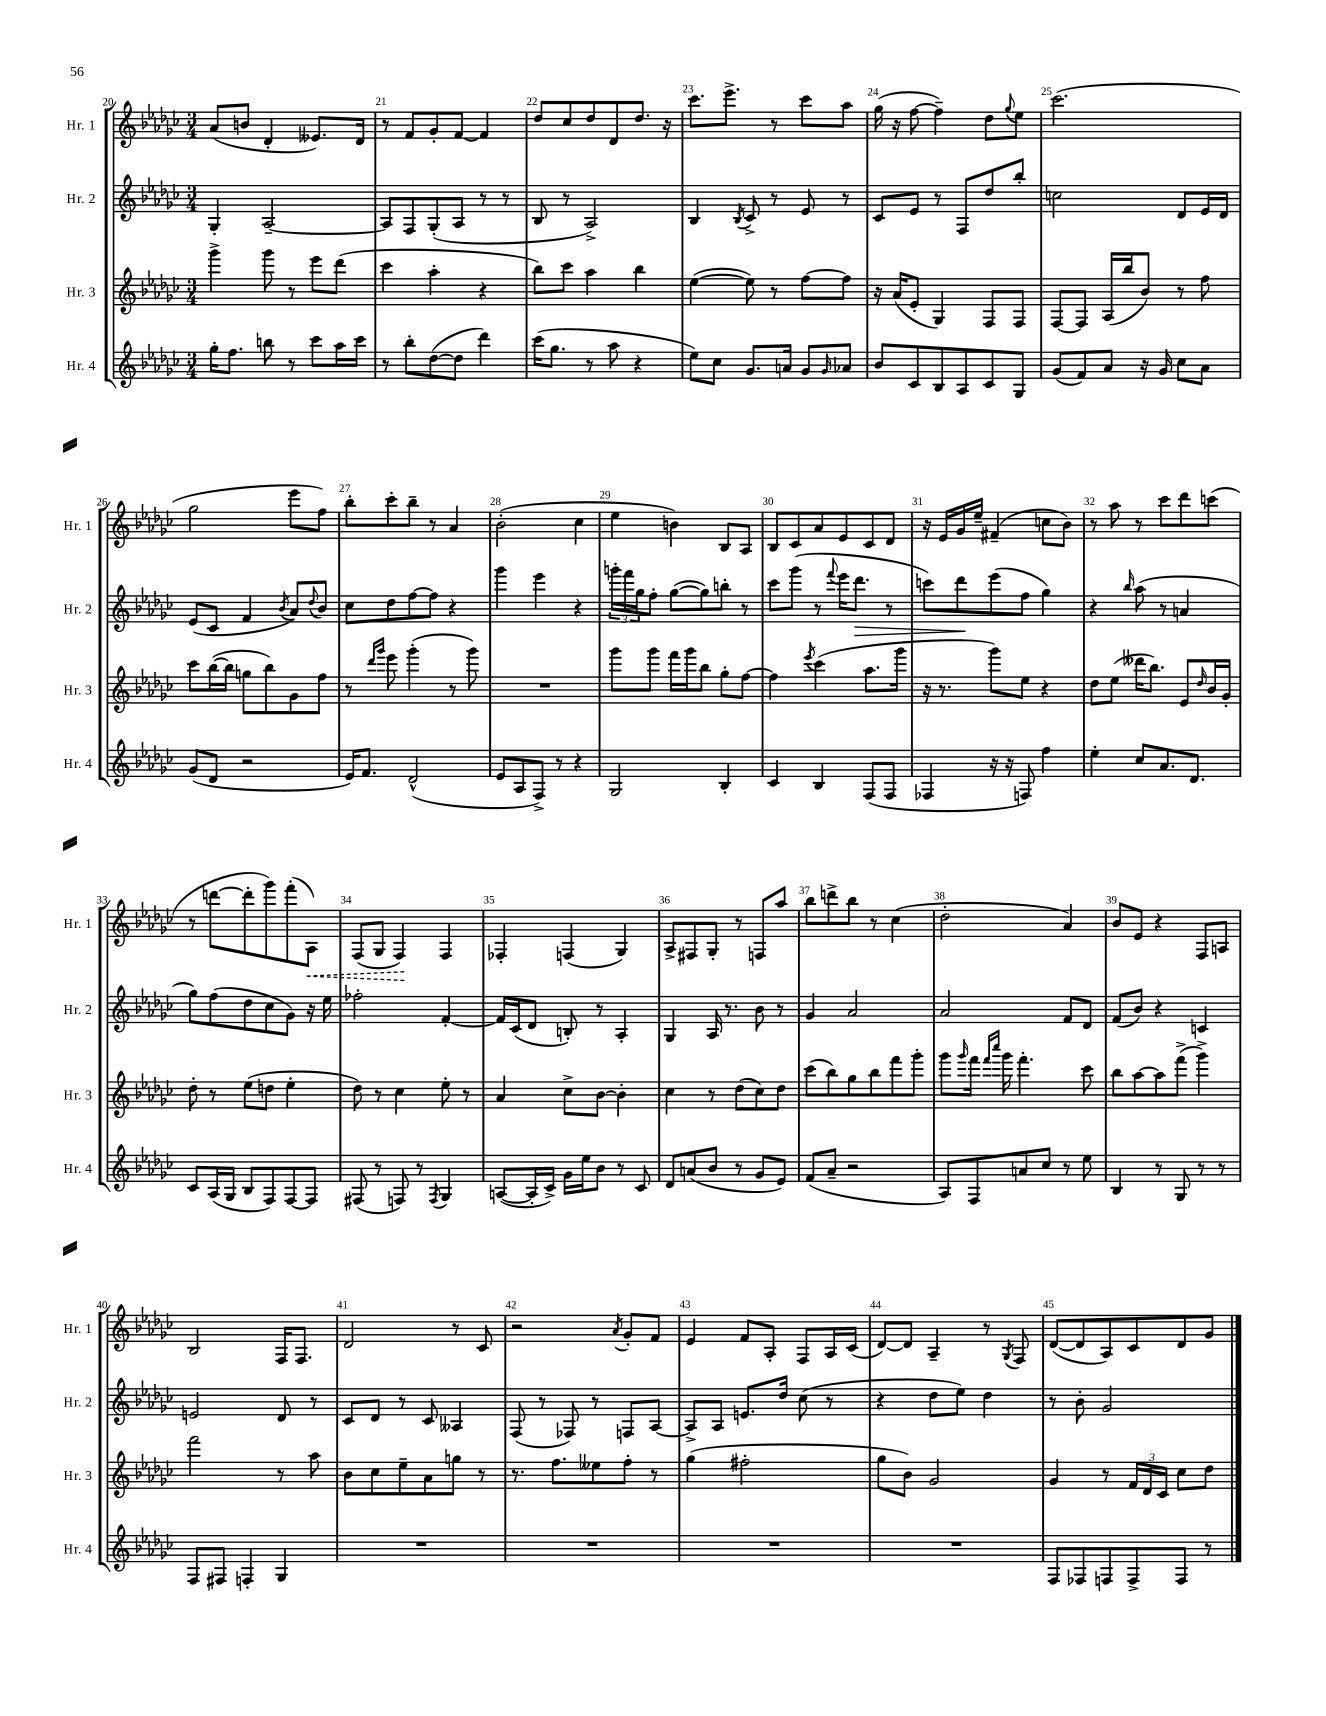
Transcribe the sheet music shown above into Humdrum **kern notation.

**kern	**kern	**kern	**dynam	**kern	**dynam
*part4	*part3	*part2	*part2	*part1	*part1
*staff4	*staff3	*staff2	*staff2	*staff1	*staff1
*I"Hr. 4	*I"Hr. 3	*I"Hr. 2	*	*I"Hr. 1	*
*I'Hr. 4	*I'Hr. 3	*I'Hr. 2	*	*I'Hr. 1	*
*clefG2	*clefG2	*clefG2	*	*clefG2	*
*k[b-e-a-d-g-c-]	*k[b-e-a-d-g-c-]	*k[b-e-a-d-g-c-]	*	*k[b-e-a-d-g-c-]	*
*M3/4	*M3/4	*M3/4	*	*M3/4	*
=20	=20	=20	=20	=20	=20
16gg-'\KL	4ggg-^\	4G-'/	.	(8a-/L	.
8.ff\J	.	.	.	.	.
.	.	.	.	8bn/J	.
8bbn\	8ggg-\	[2A-~/	.	4d-'/	.
8r	8r	.	.	.	.
8ccc-\L	8eee-\L	.	.	8.e--X/L)	.
16aa-\L	(8ddd-\J	.	.	.	.
16ccc-\JJ	.	.	.	16d-/Jk	.
=21	=21	=21	=21	=21	=21
8r	4ccc-\	8A-/L]	.	8r	.
8bb-'\L	.	8F/	.	8f/L	.
([8dd-\	4aa-'\	(8G-'/	.	8g-'/	.
8dd-\J]	.	8A-/J	.	[8f/J	.
4ddd-\)	4r	8r	.	4f/]	.
.	.	8r	.	.	.
=22	=22	=22	=22	=22	=22
(16ccc-\KL	8bb-\L)	8B-/	.	8dd-/L	.
8.gg-\J	.	.	.	.	.
.	8ccc-\J	8r	.	8cc-/	.
8r	4aa-\	2A-^/)	.	8dd-/	.
8aa-\	.	.	.	8d-/	.
4r	4bb-\	.	.	8.dd-/J	.
.	.	.	.	16r	.
=23	=23	=23	=23	=23	=23
8ee-\L)	([4ee-\	4B-/	.	8.ccc-\L	.
8cc-\J	.	.	.	.	.
.	.	.	.	8.eee-^\J	.
.	.	8qB-/	.	.	.
8.g-/L	8ee-\])	8c-^/	.	.	.
.	8r	8r	.	8r	.
16an/Jk	.	.	.	.	.
8g-/L	[8ff\L	8e-/	.	8ccc-\L	.
16qqg-/	.	.	.	.	.
8a-X/J	8ff\J]	8r	.	8aa-\J	.
=24	=24	=24	=24	=24	=24
8b-/L	16r	8c-/L	.	(16gg-\	.
.	(16a-/KL	.	.	16r	.
8c-/	8e-'/J	8e-/J	.	[8ff\	.
8B-/	4G-/)	8r	.	4ff~\])	.
8A-/	.	8F/L	.	.	.
8c-/	8F/L	8dd-/	.	8dd-\L	.
.	.	.	.	8qqgg-/	.
8G-/J	8F/J	8bb-'/J	.	8ee-\J	.
=25	=25	=25	=25	=25	=25
(8g-/L	[8F/L	2ccn\	.	(2.ccc-\	.
8f/)	8F/J]	.	.	.	.
8a-/J	(16A-/LL	.	.	.	.
.	16bb-/J	.	.	.	.
16r	8b-/J)	.	.	.	.
16g-/	.	.	.	.	.
8cc-\L	8r	8d-/L	.	.	.
8a-\J	8ff\	16e-/L	.	.	.
.	.	16d-/JJ	.	.	.
!!LO:LB:g=z
=26	=26	=26	=26	=26	=26
(8g-/L	8ccc-\L	(8e-/L	.	2gg-\	.
8d-/J	([16bb-\L	8c-/J	.	.	.
.	16bb-\JJ]	.	.	.	.
2r	8ggn\L	4f/	.	.	.
.	8bb-\)	.	.	.	.
.	.	8qb-/	.	.	.
.	8g-\	8a-/L)	.	8eee-\L	.
.	.	8qqdd-/	.	.	.
.	8ff\J	8b-/J	.	8ff\J)	.
=27	=27	=27	=27	=27	=27
16e-/KL)	8r	8cc-\L	.	8bb-'\L	.
8.f/J	.	.	.	.	.
.	16qqddd-/LL	.	.	.	.
.	16qqggg-/JJ	.	.	.	.
.	8eee-\	8dd-\	.	8ccc-'\	.
(2d-^^/	(4ggg-'\	[8ff\	.	8bb-~\J	.
.	.	8ff\J]	.	8r	.
.	8r	4r	.	4a-/	.
.	8ggg-\)	.	.	.	.
=28	=28	=28	=28	=28	=28
8e-/L	2.r	4ggg-\	.	(2b-'\	.
8A-/	.	.	.	.	.
8F^/J)	.	4eee-\	.	.	.
8r	.	.	.	.	.
4r	.	4r	.	4cc-\	.
=29	=29	=29	=29	=29	=29
2G-/	8ggg-\L	24gggn'\LL	.	4ee-\	.
.	.	24fff\	.	.	.
.	.	24gg-\J	.	.	.
.	8ggg-\J	8ff'\J	.	.	.
.	16fff\LL	([8gg-\L	.	4bn\)	.
.	16ggg-\J	.	.	.	.
.	8bb-\J	8gg-\])	.	.	.
4B-'/	8gg-'\L	8bbn'\J	.	8B-/L	.
.	[8ff\J	8r	.	8A-/J	.
=30	=30	=30	=30	=30	=30
4c-/	4ff\]	8ccc-\L	.	8B-/L	.
.	.	(8ggg-\J	.	8c-/	.
.	8qeee-/	.	.	.	.
4B-/	(4ccc-\	8r	.	8a-/	.
.	.	8qqfff/	.	.	.
.	.	16eee-\KL	.	8e-/	.
!	!	!	!LO:HP:b	!	!
.	.	8.ddd-\J	>	.	.
(8F/L	8.aa-\L	.	.	8c-/	.
8F/J	.	8r	.	8d-/J	.
.	16ggg-\Jk	.	.	.	.
=31	=31	=31	=31	=31	=31
4F-X/	16r	8cccn\L)	.	16r	.
.	8.r	.	.	16e-/LL	.
.	.	8ddd-\	.	16g-/	.
.	.	.	.	16ee-~/JJ	.
16r	8ggg-\L)	(8eee-\	]	(4f#X~/	.
16r	.	.	.	.	.
8Fn/)	8ee-\J	8ff\J	.	.	.
4ff\	4r	4gg-\)	.	8ccn\L	.
.	.	.	.	8b-\J)	.
=32	=32	=32	=32	=32	=32
4ee-'\	8dd-\L	4r	.	8r	.
.	(8ee-\J	.	.	8aa-\	.
.	.	16qqbb-/	.	.	.
8cc-/L	16ddd--X\KL	(8aa-\	.	8r	.
.	8.bb-\J)	.	.	.	.
8.a-/	.	8r	.	8ccc-\L	.
.	8e-/L	4an/	.	8ddd-\	.
8.d-/J	.	.	.	.	.
.	16qqdd-/	.	.	.	.
.	16b-/L	.	.	(8cccn\J	.
.	16g-'/JJ	.	.	.	.
!!LO:LB:g=z
=33	=33	=33	=33	=33	=33
8c-/L	8dd-'\	8gg-\L)	.	8r	.
(16A-/L	8r	(8ff\	.	[8dddn\L	.
16G-/JJ	.	.	.	.	.
8B-/L	(8ee-\L	8dd-\	.	8ddd'\]	.
8F/)	8ddn\J	8cc-\	.	8ggg-\)	.
[8F/	4ee-'\	8g-\J)	.	(8fff'\	.
!	!	!	!	!	!LO:HP:b
8F/J]	.	16r	.	8A-\J)	<
.	.	16ee-\	.	.	.
=34	=34	=34	=34	=34	=34
(8F#X/	8dd-\)	2ff-X'\	.	(8F/L	.
8r	8r	.	.	8G-/J	.
8Fn/)	4cc-\	.	.	4F/)	.
8r	.	.	.	.	.
8qF/	.	.	.	.	.
4G-/	8ee-'\	[4f'/	.	4F/	[
.	8r	.	.	.	.
=35	=35	=35	=35	=35	=35
([8An/L	4a-/	16f/LL]	.	4F-X'/	.
.	.	(16c-/J	.	.	.
16A'/L]	.	8d-/J	.	.	.
16c-^/JJ)	.	.	.	.	.
16g-\LL	8cc-^\L	8Bn'/)	.	(4Fn/	.
16ee-\J	.	.	.	.	.
8b-\J	[8b-\J	8r	.	.	.
8r	4b-'\]	4A-'/	.	4G-/)	.
8c-/	.	.	.	.	.
=36	=36	=36	=36	=36	=36
8d-/L	4cc-\	4G-/	.	8A-^/L	.
(8an/	.	.	.	8F#X/	.
8b-/J	8r	16A-/	.	8G-'/J	.
.	.	8.r	.	.	.
8r	(8dd-\L	.	.	8r	.
8g-/L	8cc-\)	8b-\	.	8Fn/L	.
8e-/J)	8dd-\J	8r	.	8aa-/J	.
=37	=37	=37	=37	=37	=37
(8f/L	(8ccc-\L	4g-/	.	8bb-\L	.
8a-~/J	8bb-\)	.	.	8dddn^\	.
2r	8gg-\	2a-/	.	8bb-\J	.
.	8bb-\	.	.	8r	.
.	8fff\	.	.	(4cc-\	.
.	8ggg-'\J	.	.	.	.
=38	=38	=38	=38	=38	=38
8A-/L)	8ggg-\L	2a-/	.	2dd-'\	.
.	16qqggg-/	.	.	.	.
8F/	16fff\Jk	.	.	.	.
.	16qqfff/LL	.	.	.	.
.	16qqcccc-/JJ	.	.	.	.
.	16ggg-\	.	.	.	.
8an/	4.fff'\	.	.	.	.
8cc-/J	.	.	.	.	.
8r	.	8f/L	.	4a-/)	.
8ee-\	8ccc-\	8d-/J	.	.	.
=39	=39	=39	=39	=39	=39
4B-/	8bb-\L	(8f/L	.	8b-/L	.
.	[8aa-\	8b-/J)	.	8e-/J	.
8r	8aa-\]	4r	.	4r	.
8G-/	(8fff^\J	.	.	.	.
8r	4ggg-^\)	4cn/	.	8F/L	.
8r	.	.	.	8An/J	.
!!LO:LB:g=z
=40	=40	=40	=40	=40	=40
8F/L	2fff\	2en/	.	2B-/	.
8F#X/J	.	.	.	.	.
4Fn'/	.	.	.	.	.
4G-/	8r	8d-/	.	16F/KL	.
.	.	.	.	8.F/J	.
.	8aa-\	8r	.	.	.
=41	=41	=41	=41	=41	=41
2.r	8b-\L	8c-/L	.	2d-/	.
.	8cc-\	8d-/J	.	.	.
.	8ee-~\	8r	.	.	.
.	8a-\	8c-/	.	.	.
.	8ggn\J	4A--X/	.	8r	.
.	8r	.	.	8c-/	.
=42	=42	=42	=42	=42	=42
2.r	8.r	(8F/	.	2r	.
.	.	8r	.	.	.
.	8.ff\L	.	.	.	.
.	.	8F-X/)	.	.	.
.	8ee--X\	8r	.	.	.
.	.	.	.	8qa-/	.
.	8ff'\J	8Fn/L	.	8g-'/L	.
.	8r	[8A-/J	.	8f/J	.
=43	=43	=43	=43	=43	=43
2.r	(4gg-\	8A-^/L]	.	4e-/	.
.	.	8A-/J	.	.	.
.	2ff#X'\	8.en/L	.	8f/L	.
.	.	.	.	8A-'/J	.
.	.	16dd-/Jk	.	.	.
.	.	(8cc-\	.	8F/L	.
.	.	8r	.	16A-/L	.
.	.	.	.	(16c-/JJ	.
=44	=44	=44	=44	=44	=44
2.r	8gg-\L	4r	.	[8d-/L)	.
.	8b-\J)	.	.	8d-/J]	.
.	2g-/	8dd-\L	.	4A-~/	.
.	.	8ee-\J)	.	.	.
.	.	4dd-\	.	8r	.
.	.	.	.	8qG-/	.
.	.	.	.	8F/	.
=45	=45	=45	=45	=45	=45
8F/L	4g-/	8r	.	([8d-/L	.
8F-X/	.	8b-'\	.	8d-/]	.
8Fn/	8r	2g-/	.	8A-/)	.
8F^/	24f/LL	.	.	8c-/	.
.	24d-/	.	.	.	.
.	24c-/JJ	.	.	.	.
8F/J	8cc-\L	.	.	8d-/	.
8r	8dd-\J	.	.	8g-/J	.
==	==	==	==	==	==
*-	*-	*-	*-	*-	*-
